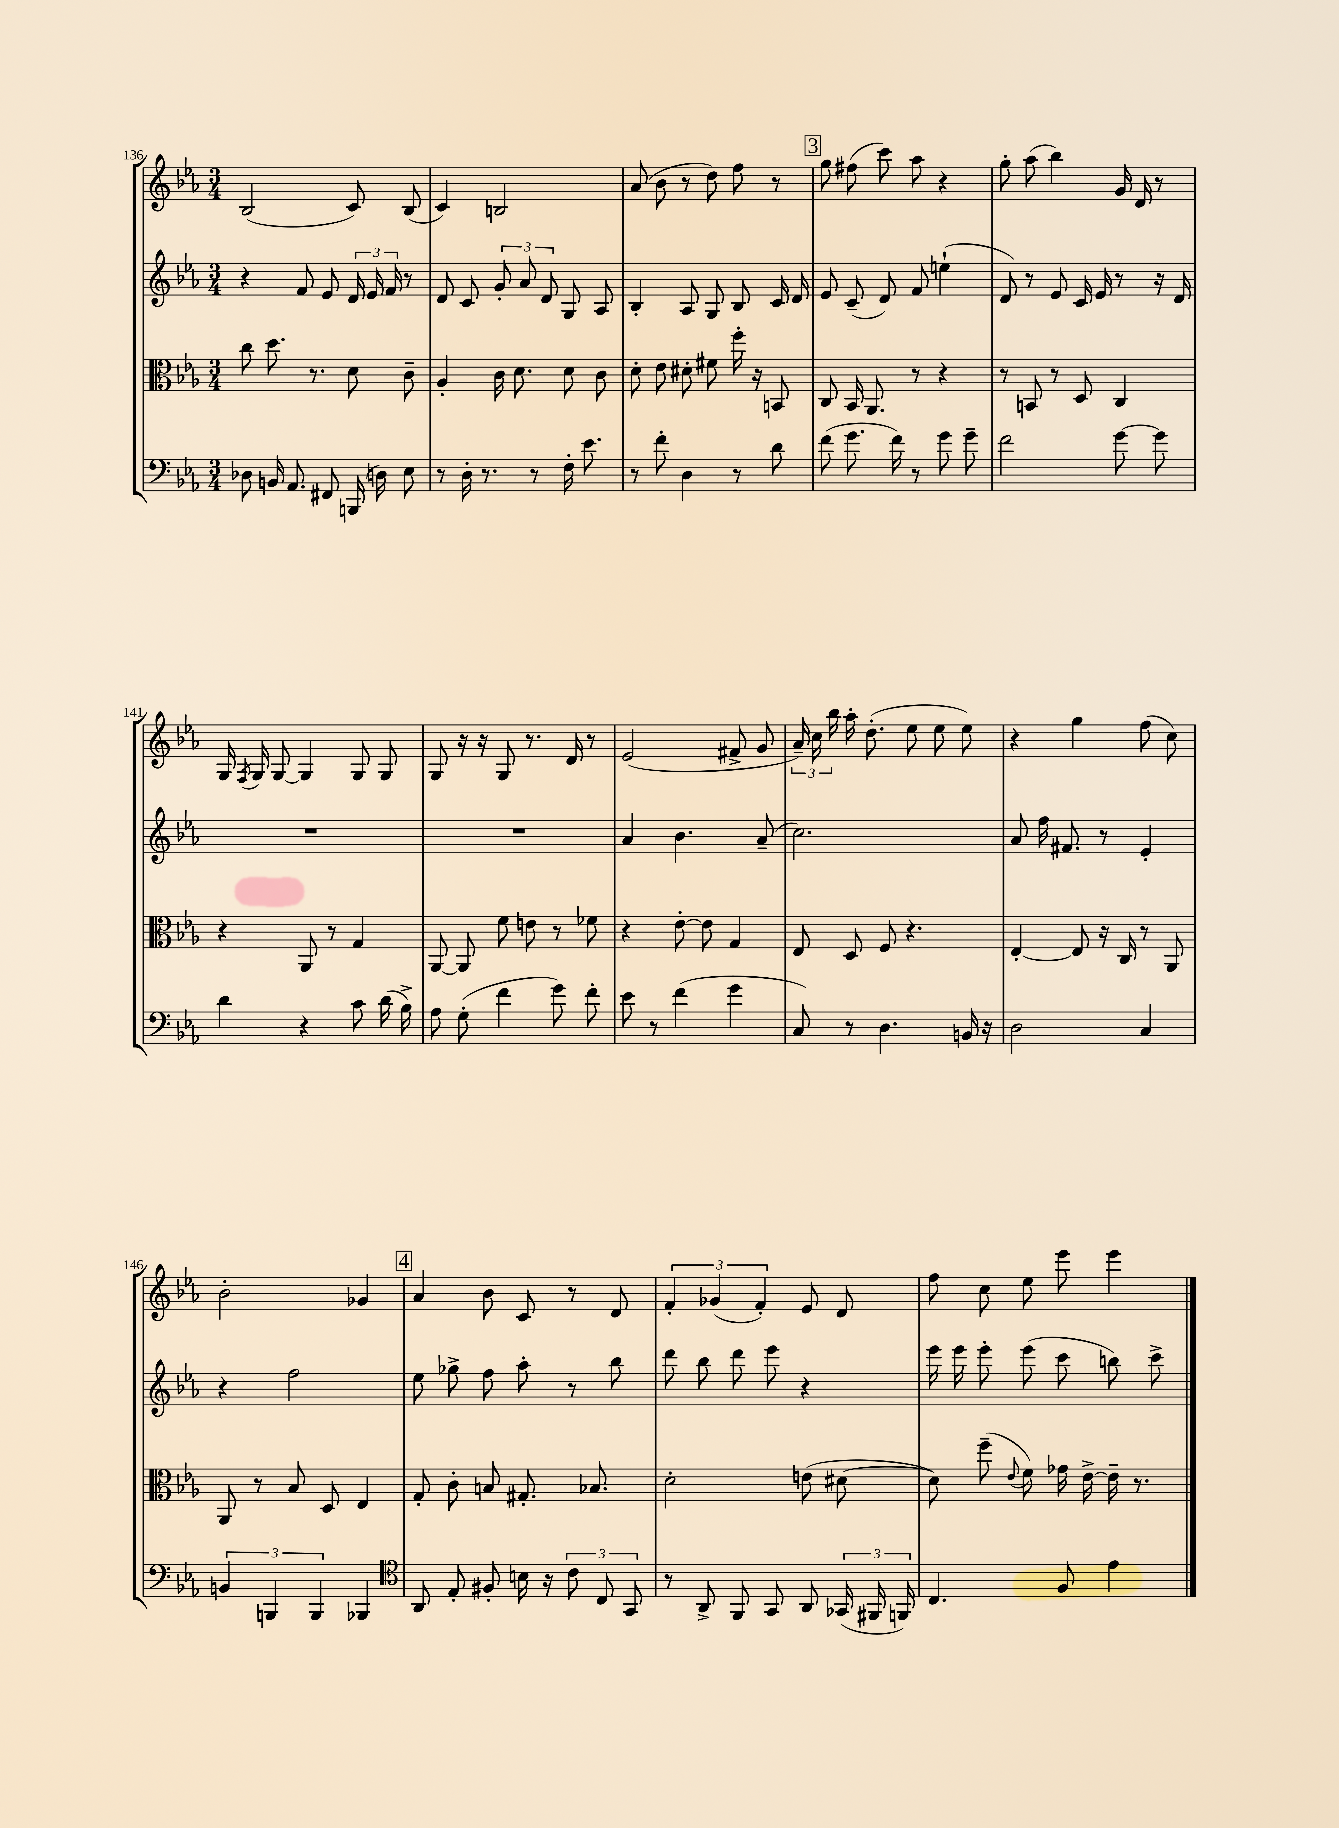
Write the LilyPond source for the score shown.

<<
\new StaffGroup <<
\new Staff = "s0" {
    \clef treble \key ees \major \numericTimeSignature \time 3/4
    \autoBeamOff bes2( c'8) bes8( |
    c'4) b2 |
    aes'8( bes'8 r8 d''8) f''8 r8 |
    \mark \markup { \box "3" } g''8 fis''8( c'''8) aes''8 r4 |
    g''8-. aes''8( bes''4) g'16 d'16 r8 |
    g16 \acciaccatura { f8 } g16 g8~ g4 g8 g8 |
    g8 r16 r16 g8 r8. d'16 r8 |
    ees'2( fis'8-> g'8 |
    \tuplet 3/2 { aes'16--) c''16 bes''16 } aes''16-. d''8.-.( ees''8 ees''8 ees''8) |
    r4 g''4 f''8( c''8) |
    bes'2-. ges'4 |
    \mark \markup { \box "4" } aes'4 bes'8 c'8 r8 d'8 |
    \tuplet 3/2 { f'4-. ges'4( f'4-.) } ees'8 d'8 |
    f''8 c''8 ees''8 ees'''8 ees'''4 \bar "|." |
}
\new Staff = "s1" {
    \clef treble \key ees \major \numericTimeSignature \time 3/4
    \autoBeamOff r4 f'8 ees'8 \tuplet 3/2 { d'16 ees'16 f'16 } r8 |
    d'8 c'8 \tuplet 3/2 { g'8-. aes'8 d'8 } g8 aes8 |
    bes4-. aes8 g8 bes8 c'16 d'16 |
    \mark \markup { \box "3" } ees'8 c'8--( d'8) f'8 e''4-!( |
    d'8) r8 ees'8 c'16 ees'16 r8 r16 d'16 |
    R2. |
    R2. |
    aes'4 bes'4. aes'8--( |
    c''2.) |
    aes'8 f''16 fis'8. r8 ees'4-. |
    r4 f''2 |
    \mark \markup { \box "4" } ees''8 ges''8-> f''8 aes''8-. r8 bes''8 |
    d'''8 bes''8 d'''8 ees'''8 r4 |
    ees'''16 ees'''16 ees'''8-. ees'''8( c'''8 b''8) c'''8-> \bar "|." |
}
\new Staff = "s2" {
    \clef alto \key ees \major \numericTimeSignature \time 3/4
    \autoBeamOff c''8 d''8. r8. d'8 c'8-- |
    aes4-. c'16 d'8. d'8 c'8 |
    d'8-. ees'8 dis'8-. fis'8 f''16-. r16 b,8 |
    \mark \markup { \box "3" } c8 bes,16 aes,8. r8 r4 |
    r8 b,8 r8 d8 c4 |
    r4 aes,8 r8 g4 |
    aes,8~ aes,8 f'8 e'8 r8 fes'8 |
    r4 ees'8~-. ees'8 g4 |
    ees8 d8 f8 r4. |
    ees4~-. ees8 r16 c16 r8 aes,8 |
    aes,8 r8 bes8 d8 ees4 |
    \mark \markup { \box "4" } g8-. c'8-. b8 gis8.-. bes8. |
    d'2-. e'8( dis'8~ |
    dis'8) f''8--( \appoggiatura { ees'8 } f'8) ges'16 ees'16~-> ees'16-- r8. \bar "|." |
}
\new Staff = "s3" {
    \clef bass \key ees \major \numericTimeSignature \time 3/4
    \autoBeamOff des8 b,16 aes,8. fis,8 b,,16( d16) ees8 |
    r8 d16-. r8. r8 f16-. ees'8. |
    r8 f'8-. d4 r8 d'8 |
    \mark \markup { \box "3" } f'8( g'8. f'16) r8 g'8 g'8-- |
    f'2 g'8~ g'8 |
    d'4 r4 c'8 d'16( bes16->) |
    aes8 g8-.( f'4 g'8) f'8-. |
    ees'8 r8 f'4( g'4 |
    c8) r8 d4. b,16 r16 |
    d2 c4 |
    \tuplet 3/2 { b,4 b,,4 b,,4 } bes,,4 |
    \mark \markup { \box "4" } \clef tenor aes,8 ees8-. fis8-. b16 r16 \tuplet 3/2 { c'8 c8 g,8 } |
    r8 aes,8-> f,8 g,8 aes,8 \tuplet 3/2 { ges,16( fis,16 f,16) } |
    c4. f8 ees'4 \bar "|." |
}
>>
>>
\layout { \context { \Score currentBarNumber = #136 } }
